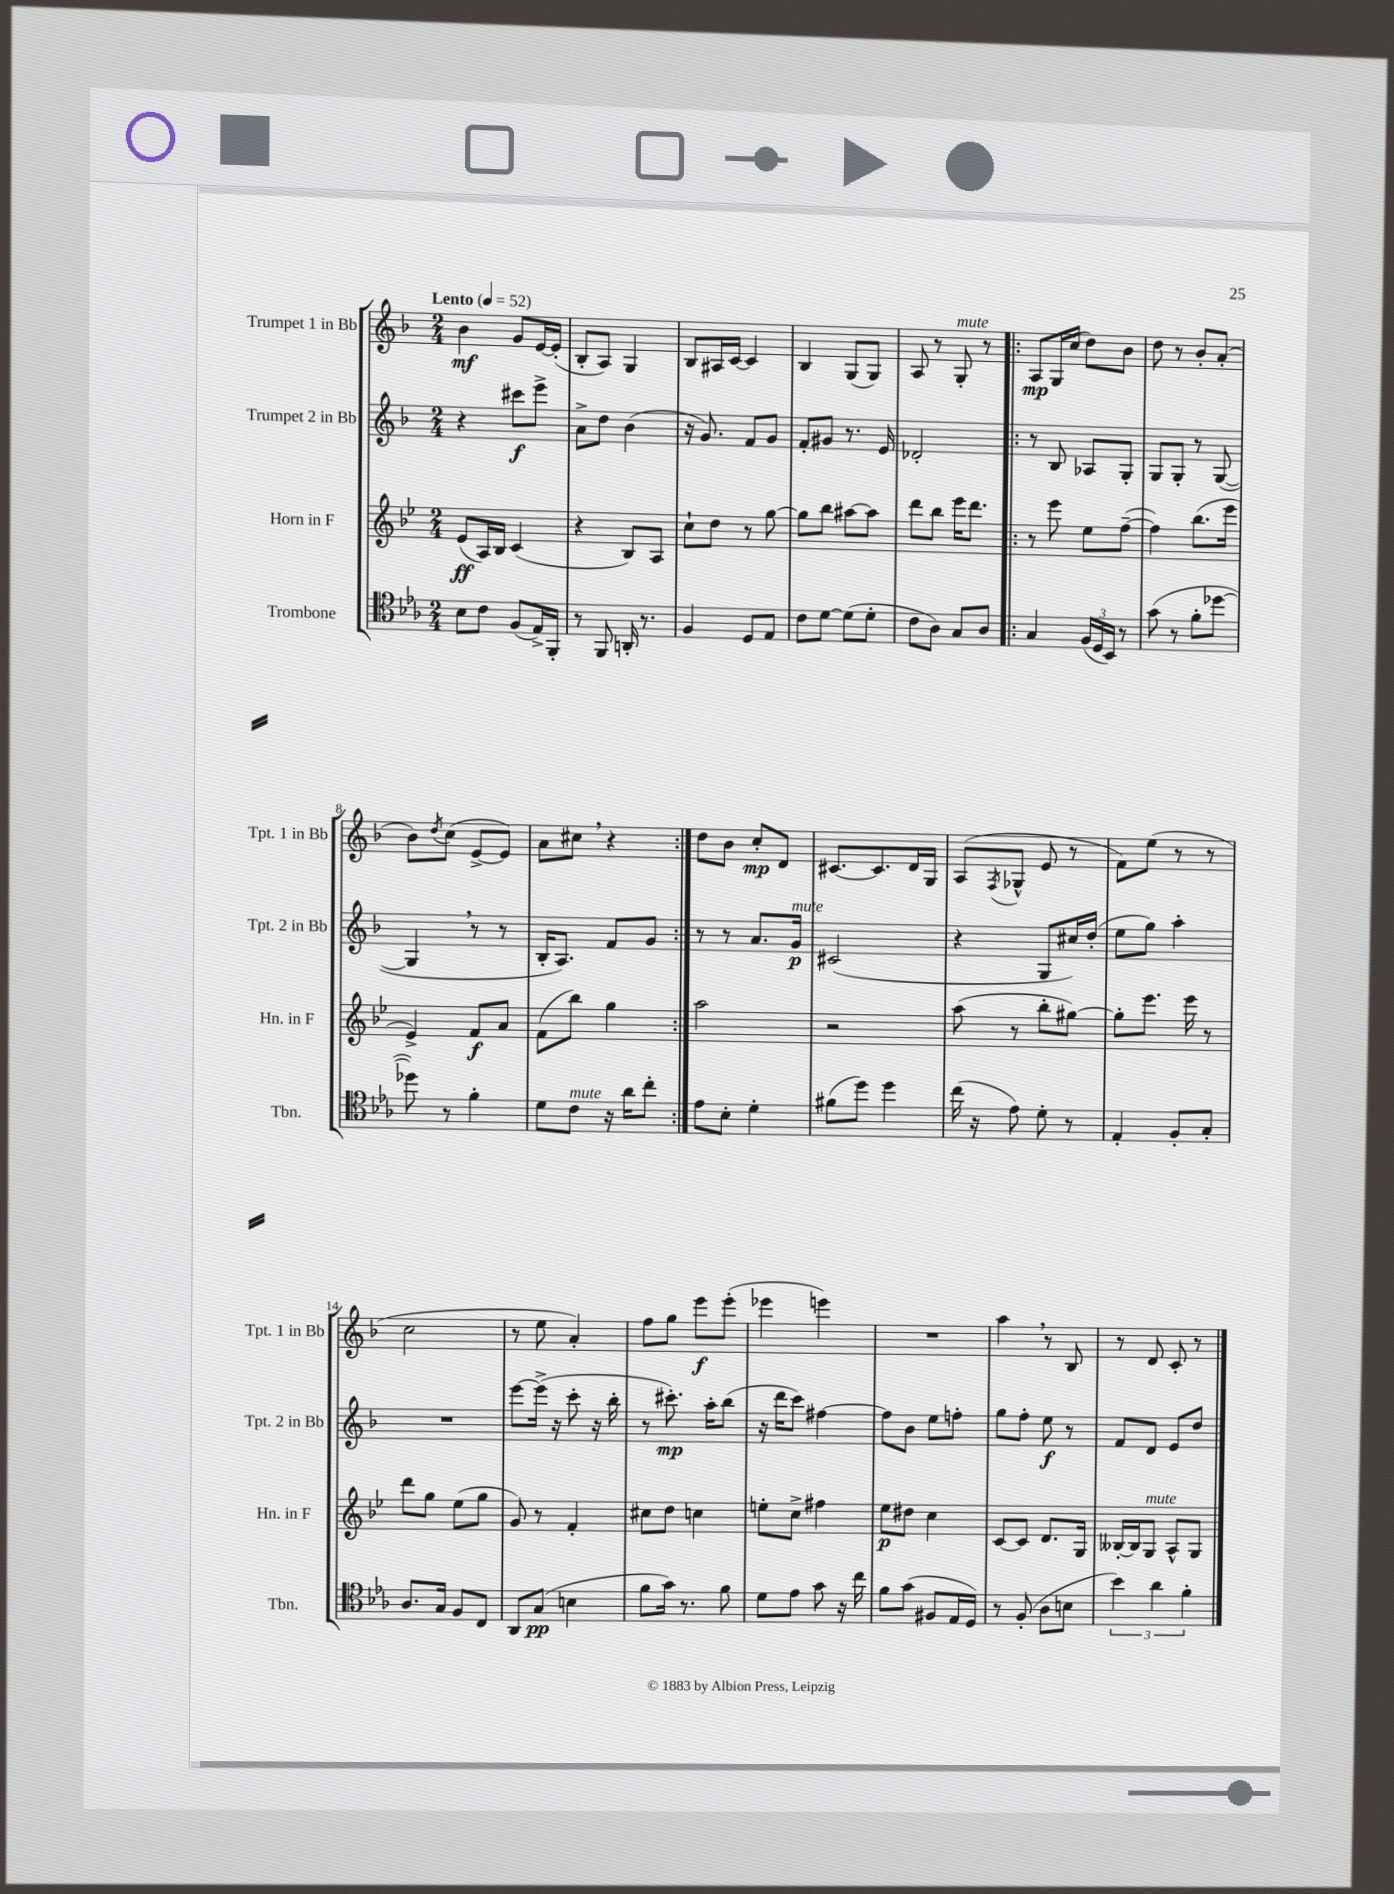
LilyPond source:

<<
\new StaffGroup <<
\new Staff = "s0" \with { instrumentName = "Trumpet 1 in Bb" shortInstrumentName = "Tpt. 1 in Bb" } {
    \clef treble \key f \major \numericTimeSignature \time 2/4 \tempo "Lento" 4 = 52
    bes'4\mf g'8 e'16~ e'16-.( |
    bes8-. a8) g4 |
    bes8 ais16 c'16~ c'4 |
    bes4 g8( g8) |
    a8 r8 g8-.^\markup { \italic "mute" } r8 |
    \repeat volta 2 { a8\mp g16 c''16( d''8) bes'8 |
    d''8 r8 bes'8-. a'8-.( |
    bes'8) \acciaccatura { d''8 } c''8( e'8~-> e'8) |
    a'8 cis''8 \breathe r4 | }
    d''8 bes'8 c''8-.\mp d'8 |
    cis'8.~ cis'8. d'16 g16 |
    a8( \acciaccatura { f8 } ges8-^ e'8 r8 |
    f'8) e''8( r8 r8 |
    c''2 |
    r8 e''8 a'4-.) |
    f''8 g''8 e'''8\f e'''8-.( |
    ees'''4 e'''4) |
    R2 |
    a''4 \breathe r8 bes8 |
    r8 d'8 c'8-. r8 \bar "|." |
}
\new Staff = "s1" \with { instrumentName = "Trumpet 2 in Bb" shortInstrumentName = "Tpt. 2 in Bb" } {
    \clef treble \key f \major \numericTimeSignature \time 2/4
    r4 cis'''8\f e'''8-> |
    a'8-> d''8 bes'4( |
    r16 g'8.) f'8 g'8 |
    f'8-. gis'8 r8. e'16 |
    des'2-. |
    \repeat volta 2 { r8 bes8 aes8 g8-. |
    g8 g8-. r8 g8~( |
    g4 \breathe r8 r8 |
    bes16-. a8.) f'8 g'8 | }
    r8 r8 a'8. g'16\p^\markup { \italic "mute" } |
    cis'2( |
    r4 g8 cis''16) d''16-.( |
    e''8 g''8) a''4-. |
    R2 |
    e'''8~ e'''16->( r16 c'''8-. r16 bes''16-. |
    r8 cis'''8.-.\mp) a''16-. bes''8( |
    r16 d'''16 c'''8) fis''4~ |
    fis''8 bes'8 e''8 f''8-. |
    g''8 f''8-. e''8\f r8 |
    f'8 d'8 e'8 d''8 \bar "|." |
}
\new Staff = "s2" \with { instrumentName = "Horn in F" shortInstrumentName = "Hn. in F" } {
    \clef treble \key bes \major \numericTimeSignature \time 2/4
    ees'8\ff( a16) bes16 c'4( |
    r4 bes8) a8 |
    c''8-! d''8 r8 g''8~ |
    g''8 bes''8 ais''8~ ais''8 |
    d'''8 bes''8 ees'''16 d'''8. |
    \repeat volta 2 { r8 ees'''8 ees''8 f''8~--( |
    f''4) bes''8.( ees'''16 |
    ees'4->) f'8\f a'8 |
    f'8( bes''8) g''4 | }
    a''2 |
    r2 |
    a''8( r8 bes''8-. gis''8~) |
    gis''8-. ees'''8. ees'''16 r8 |
    d'''8 g''8 ees''8( g''8 |
    g'8) r8 f'4-. |
    cis''8 d''8 c''4 |
    e''8-. c''8-> fis''4 |
    ees''8\p dis''8 c''4 |
    c'8~ c'8 d'8. g16 |
    beses16~-. beses16 g8^\markup { \italic "mute" } a8-^ g8 \bar "|." |
}
\new Staff = "s3" \with { instrumentName = "Trombone" shortInstrumentName = "Tbn." } {
    \clef tenor \key ees \major \numericTimeSignature \time 2/4
    bes8 c'8 f8( ees16->) f,16-. |
    r8 f,8 a,16-. r8. |
    f4 d8 ees8 |
    c'8 d'8~ d'8( d'8-. |
    c'8 aes8) g8 aes8 |
    \repeat volta 2 { g4 \tuplet 3/2 { f16( d16 bes,16) } r8 |
    g'8( r8 f'8-. des''8~ |
    des''8) r8 f'4-. |
    d'8 c'8^\markup { \italic "mute" } r16 aes'16 c''8-. | }
    ees'8 bes8-. d'4-. |
    fis'8( d''8) d''4 |
    c''16( r16 ees'8) d'8-. r8 |
    ees4-. f8-. g8-. |
    aes8. g16 f8 c8 |
    aes,8 g8\pp( b4 |
    f'8 g'16) r8. f'8 |
    d'8 ees'8 g'8 r16 c''16 |
    f'8 g'8( fis8 ees16 d16) |
    r8 f8-.( aes8 b8 |
    \tuplet 3/2 { bes'4) aes'4 f'4-. } \bar "|." |
}
>>
>>
